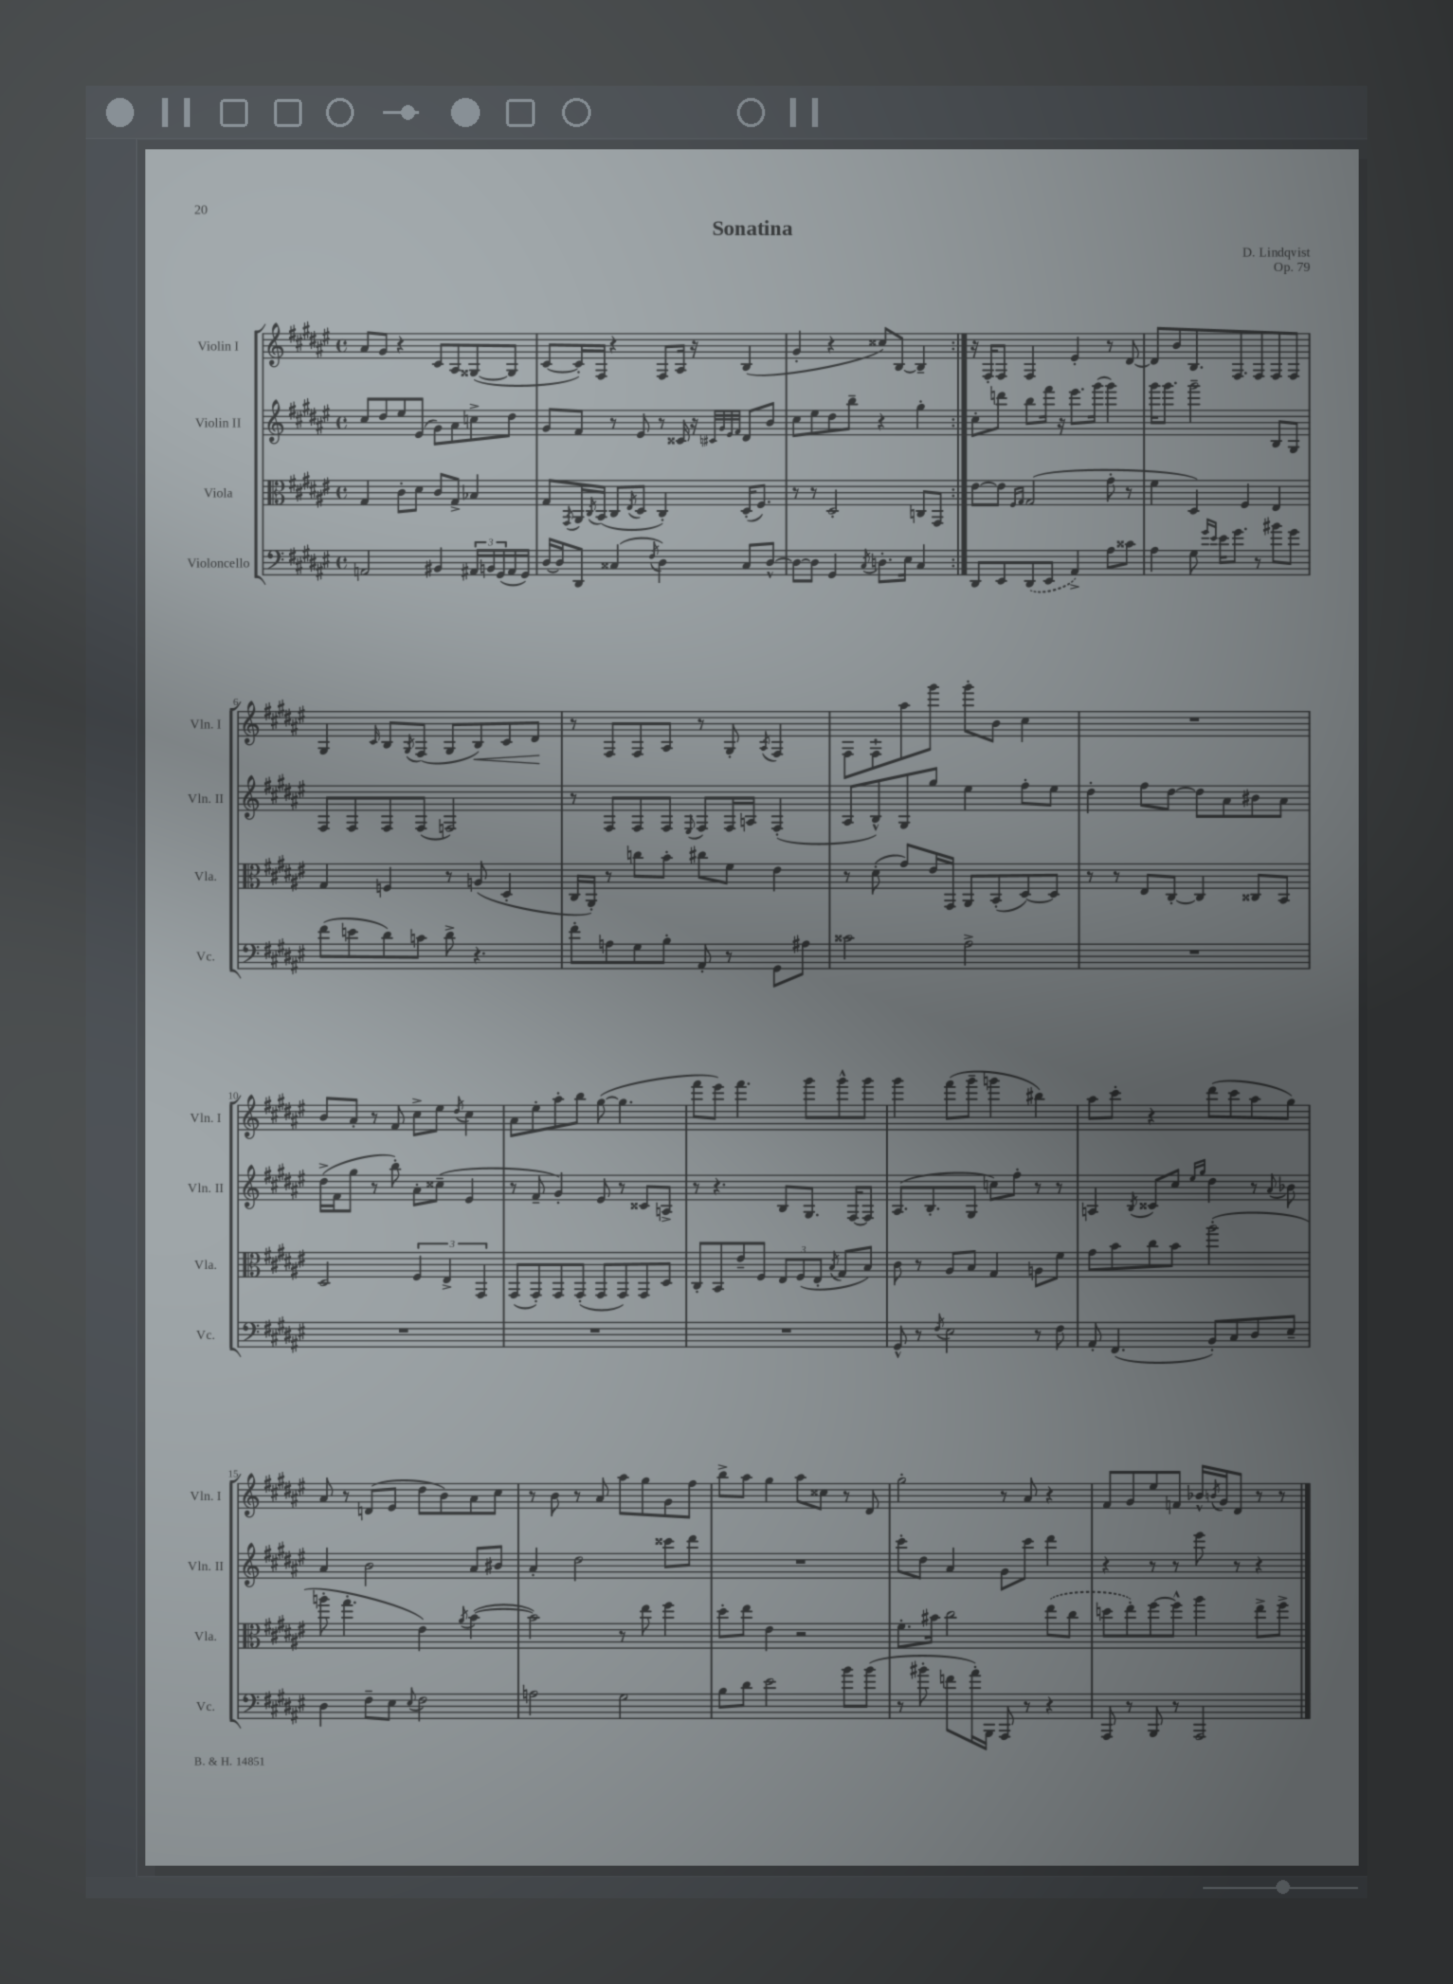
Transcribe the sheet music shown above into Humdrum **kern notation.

**kern	**kern	**kern	**kern
*staff4	*staff3	*staff2	*staff1
*clefF4	*clefC3	*clefG2	*clefG2
*k[f#c#g#d#a#e#]	*k[f#c#g#d#a#e#]	*k[f#c#g#d#a#e#]	*k[f#c#g#d#a#e#]
*M4/4	*M4/4	*M4/4	*M4/4
*met(c)	*met(c)	*met(c)	*met(c)
2AA	4G#	8cc#	8a#
.	.	8dd#	8g#
.	8c#'	8ee#	4r
.	8d#	(8e#	.
4BB#	8c#	8g#)	8c#
.	8G#^	8a#	8A#
24AA#	4B-	8cc^	([8G##
24BB	.	.	.
(24GG#	.	.	.
16AA#	.	8dd#	8G##]
16GG#)	.	.	.
=	=	=	=
[16D#	8G#	8g#	[8c#
16D#]	.	.	.
.	8qGG#	.	.
8DD#	16AA#	8f#	16c#'])
.	8qC#	.	.
.	(16BB	.	16F#
(4C##	8C#	8r	4r
.	8qE#	.	.
.	8D#	8e#	.
8qF#	.	.	.
4D#)	4C#')	8r	8F#
.	.	16c##	16A#
.	.	16r	16r
.	.	32qqc#	.
.	.	32qqg#	.
.	.	32qqe#	.
.	.	32qqf#	.
8C##	(16D#'	8d#	(4B
.	8.F#)	.	.
[8D#^^	.	8b	.
=	=	=	=
8D#_	8r	8cc#	4g#'
8D#]	8r	8ee#	.
4GG#	2D#'	8dd#	4r
.	.	8bb~	.
8qC#	.	.	.
8.D'	.	4r	8cc##)
.	.	.	[8B
16E#	.	.	.
4C#	8C	4gg#'	4B~]
.	8GG#	.	.
=:|!	=:|!	=:|!	=:|!
8DD#	[8e#	8cc#'	16r
.	.	.	16F#'
8EE#	8e#]	8ddd	8F#
.	16qqF#	.	.
.	16qqG#	.	.
(8DD#	(2G#	8bb	4F#
8EE#	.	16fff#	.
.	.	16r	.
4AA#^)	.	8.eee#	4e#'
.	.	(16ggg#	.
8A#	8g#'	4ggg#)	8r
8c##	8r	.	[8d#
=	=	=	=
4A#	4f#	16ggg#	8d#]
.	.	8.ggg#	.
.	.	.	8b
8G#	4D#)	2ggg#~	8.B
16qqg#	.	.	.
16qqe#	.	.	.
16e#	.	.	.
8.g#	.	.	8.F#
.	4F#	.	.
8r	.	.	8F#
8b#	4E#	8B	8F#
8g#	.	8G#	8F#
=	=	=	=
(8f#	4G#	8F#	4G#
8e	.	8F#	.
.	.	.	16qqc#
8d#)	4F	8F#	8B
.	.	.	8qG#
8c	.	(8F#	(8F#
8d#^	8r	2F)	8G#
4.r	(8A	.	8B)
.	4D#'	.	8c#
.	.	.	8d#
=	=	=	=
8f#'	16C#	8r	8r
.	16AA#')	.	.
8A	8r	8F#	8F#
8G#	8cc	8F#	8F#
8B'	8b'	8F#	8A#
.	.	8qqE#	.
8AA#'	8cc#	8F#	8r
8r	8f#	16F#	8G#'
.	.	16A	.
.	.	.	8qA#
8GG#	4e#	(4F#'	4F#
8A#	.	.	.
=	=	=	=
2c##	8r	8A#	8F#
.	(8d#'	8B^^)	8F#`
.	8g#)	8G#	8aa#
.	16e#	8gg#	8ggg#
.	16GG#	.	.
2A#^	8AA#	4ee#	8ggg#'
.	(8BB'	.	8b
.	[8D#)	8ff#'	4cc#
.	8D#]	8ee#	.
=	=	=	=
1r	8r	4dd#'	1r
.	8r	.	.
.	8E#	8ff#	.
.	[8C#'	[8dd#	.
.	4C#]	8dd#]	.
.	.	8a#	.
.	8C##	8b#	.
.	8BB	8a#	.
=	=	=	=
1r	2D#	(16dd#^	8b
.	.	16f#	.
.	.	8gg#	8a#'
.	.	8r	8r
.	.	8bb')	8f#
.	6F#	8a#'	8cc#^
.	.	(8cc##~	8ee#
.	6E#^	.	.
.	.	.	8qdd#
.	.	4e#	4cc#
.	6GG#	.	.
=	=	=	=
1r	(8GG#	8r	8a#
.	8GG#')	8f#~	8ee#'
.	8GG#	4g#')	8aa#'
.	(8GG#'	.	8bb
.	8GG#	8e#	([8gg#
.	8GG#)	8r	4.gg#]
.	8GG#	8c##	.
.	8D#	8A^	.
=	=	=	=
1r	8C#'	8r	8fff#
.	8BB	4.r	8eee#)
.	8e#~	.	4.fff#
.	8F#	.	.
.	12E#	8B	.
.	(12F#	.	.
.	.	8.G#	8ggg#
.	12E#'	.	.
.	8qB	.	.
.	8G#	.	8ggg#^^
.	.	[16F#	.
.	8B)	8F#]	8ggg#
=	=	=	=
8GG#^^	8c#	(8.A#	4ggg#
8r	8r	.	.
.	.	8.B'	.
8qF#	.	.	.
2E#	8A#	.	(8fff#
.	8B	8G#	8ggg#~
.	4G#	8cc)	4ggg
.	.	8ff#'	.
8r	8A	8r	4bb#)
8F#	8f#	8r	.
=	=	=	=
8AA#'	8g#	4A	8aa#
(4.FF#	8b	.	8ccc#'
.	.	8qB	.
.	8cc#	8c##	4r
.	8b	8cc#	.
.	.	16qqee#	.
.	.	16qqgg#	.
8BB')	(2aa#'	4dd#	(8ddd#
8C#	.	.	8ccc#
8D#	.	8r	8aa#
.	.	8qqa#	.
8E#~	.	8b-	8gg#)
=	=	=	=
4D#	8aa'	4a#	8a#
.	4.gg#'	.	8r
8F#~	.	2b	(8d
8E#	.	.	8e#
8qqE#	.	.	.
2F#	4e#)	.	8dd#
.	.	.	8b)
.	8qa#	.	.
.	([4b	8a#	8a#
.	.	8b#	8cc#
=	=	=	=
2A	2b])	4a#'	8r
.	.	.	8b
.	.	2dd#	8r
.	.	.	8a#
2G#	8r	.	8aa#
.	8ee#	.	8gg#
.	4ff#	8ccc##	8g#
.	.	8ddd#	8ff#
=	=	=	=
8B	8dd#'	1r	8bb^
8d#	8ee#	.	8aa#
2e#	4e#	.	4gg#
.	2r	.	8aa#
.	.	.	8cc##
8b	.	.	8r
(8b	.	.	8d#
=	=	=	=
8r	8.f#'	8ccc#'	2gg#'
8b#'	.	8dd#	.
.	16b#	.	.
8f	2cc#	4a#	.
16a#')	.	.	.
16BBB	.	.	.
8AAA#	.	8g#	8r
8r	.	8ccc#	8a#
4r	(8ee#	4ddd#	4r
.	8cc#	.	.
=	=	=	=
8AAA#	8dd	4r	8f#
8r	8ee#')	.	8g#
8BBB	[8ff#	8r	8ee#
8r	8ff#^^]	8r	8f
2AAA#	4aa#	8eee#	16b-^^
.	.	.	8qb
.	.	.	16g#
.	.	8r	8d#
.	8ee#^	4r	8r
.	8ff#^	.	8r
==	==	==	==
*-	*-	*-	*-
